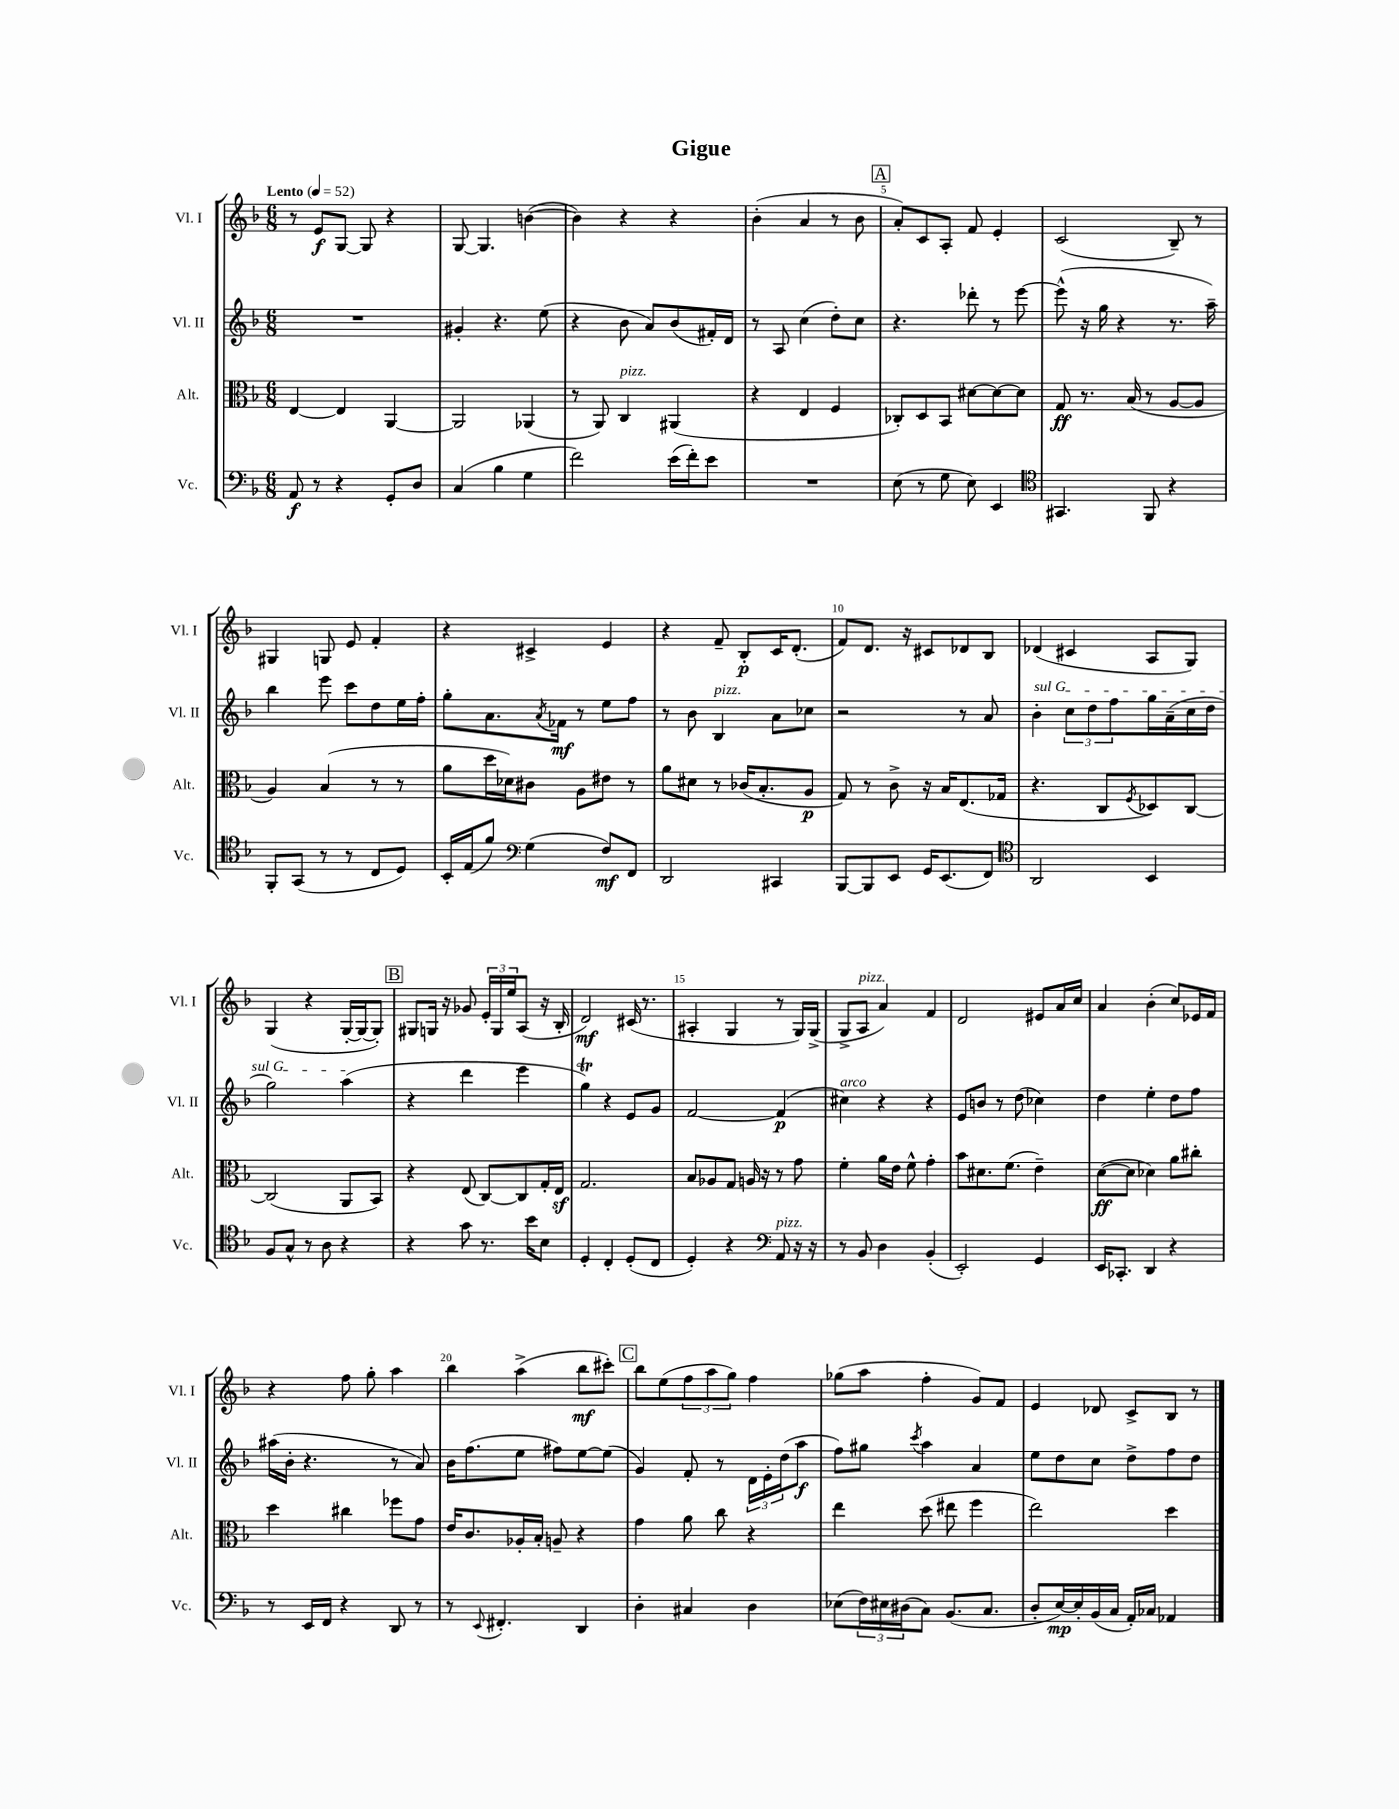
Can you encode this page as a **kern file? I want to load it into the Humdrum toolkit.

**kern	**dynam	**kern	**dynam	**kern	**dynam	**kern	**dynam
*part4	*part4	*part3	*part3	*part2	*part2	*part1	*part1
*staff4	*staff4	*staff3	*staff3	*staff2	*staff2	*staff1	*staff1
*I"Vc.	*	*I"Alt.	*	*I"Vl. II	*	*I"Vl. I	*
*I'Vc.	*	*I'Alt.	*	*I'Vl. II	*	*I'Vl. I	*
*clefF4	*	*clefC3	*	*clefG2	*	*clefG2	*
*k[b-]	*	*k[b-]	*	*k[b-]	*	*k[b-]	*
*M6/8	*	*M6/8	*	*M6/8	*	*M6/8	*
*MM52	*	*MM52	*	*MM52	*	*MM52	*
=1	=1	=1	=1	=1	=1	=1	=1
!	!	!	!	!	!	!LO:TX:a:B:t=Lento	!
8AA/	f	[4E/	.	2.r	.	8r	.
8r	.	.	.	.	.	8e/L	f
4r	.	4E/]	.	.	.	[8G/J	.
.	.	.	.	.	.	8G/]	.
8GG'/L	.	[4AA/	.	.	.	4r	.
8D/J	.	.	.	.	.	.	.
=2	=2	=2	=2	=2	=2	=2	=2
(4C/	.	2AA/]	.	4g#X'/	.	[8G/	.
.	.	.	.	.	.	4.G/]	.
4B-\	.	.	.	4.r	.	.	.
4G\	.	(4AA-X/	.	.	.	([4bn\	.
.	.	.	.	(8ee\	.	.	.
=3	=3	=3	=3	=3	=3	=3	=3
2f\)	.	8r	.	4r	.	4b\])	.
.	.	8AA/)	.	.	.	.	.
!	!	!LO:TX:a:i:t=pizz.	!	!	!	!	!
.	.	4C/	.	8b-\	.	4r	.
.	.	.	.	8a/L)	.	.	.
(16e\LL	.	(4AA#X/	.	(8b-/	.	4r	.
16f'\J)	.	.	.	.	.	.	.
8e\J	.	.	.	16f#X'/L)	.	.	.
.	.	.	.	16d/JJ	.	.	.
=4	=4	=4	=4	=4	=4	=4	=4
2.r	.	4r	.	8r	.	(4b-'\	.
.	.	.	.	8A/	.	.	.
.	.	4E/	.	(4cc\	.	4a/	.
.	.	4F/	.	8dd'\L)	.	8r	.
.	.	.	.	8cc\J	.	8b-\	.
!!LO:REH:place=s1:t=A
=5	=5	=5	=5	=5	=5	=5	=5
(8E\	.	8C-X'/L)	.	4.r	.	8a'/L)	.
8r	.	8D/	.	.	.	8c/	.
8G\	.	8BB-/J	.	.	.	8A'/J	.
8E\)	.	[8d#X\L	.	8ddd-X'\	.	8f/	.
4EE/	.	8d#\_	.	8r	.	4e'/	.
.	.	8d#\J]	.	[8eee\	.	.	.
=6	=6	=6	=6	=6	=6	=6	=6
*clefC4	*	*	*	*	*	*	*
4.GG#X/	.	8G/	ff	(8eee^^\]	.	(2c/	.
.	.	8.r	.	16r	.	.	.
.	.	.	.	16gg\	.	.	.
.	.	.	.	4r	.	.	.
.	.	(16B-/	.	.	.	.	.
8FF/	.	8r	.	.	.	.	.
4r	.	[8A/L	.	8.r	.	8B-~/)	.
.	.	8A/J]	.	.	.	8r	.
.	.	.	.	16aa~\)	.	.	.
!!LO:LB:g=z
=7	=7	=7	=7	=7	=7	=7	=7
8FF'/L	.	4A/)	.	4bb-\	.	4G#X/	.
(8GG/J	.	.	.	.	.	.	.
8r	.	(4B-/	.	8eee\	.	8Gn/	.
8r	.	.	.	8ccc\L	.	8e/	.
8C/L	.	8r	.	8dd\	.	4f'/	.
8D/J)	.	8r	.	16ee\L	.	.	.
.	.	.	.	16ff'\JJ	.	.	.
=8	=8	=8	=8	=8	=8	=8	=8
16BB-'/LL	.	8a\L	.	8gg'\L	.	4r	.
(16E/J	.	.	.	.	.	.	.
8f/J)	.	16dd\L	.	8.a\	.	.	.
.	.	16d-X\J)	.	.	.	.	.
*clefF4	*	*	*	*	*	*	*
(4G\	.	8c#X\J	.	.	.	4c#X^/	.
.	.	.	.	8qa/	.	.	.
.	.	.	.	16f-X\Jk	mf	.	.
.	.	8A\L	.	8r	.	.	.
8F/L)	mf	8e#X\J	.	8ee\L	.	4e/	.
8FF/J	.	8r	.	8ff\J	.	.	.
=9	=9	=9	=9	=9	=9	=9	=9
2DD/	.	8a\L	.	8r	.	4r	.
.	.	8d#X\J	.	8b-\	.	.	.
!	!	!	!	!LO:TX:a:i:t=pizz.	!	!	!
.	.	8r	.	4B-/	.	8f~/	.
.	.	(16c-X/KL	.	.	.	8B-'/L	p
.	.	8.B-'/	.	.	.	.	.
4CC#X/	.	.	.	8a\L	.	16c/K	.
.	.	.	.	.	.	(8.d'/J	.
.	.	8A/J	p	8cc-X\J	.	.	.
=10	=10	=10	=10	=10	=10	=10	=10
[8BBB-/L	.	8G/)	.	2r	.	8f/L)	.
8BBB-/]	.	8r	.	.	.	8.d/J	.
8EE/J	.	8c^\	.	.	.	.	.
.	.	.	.	.	.	16r	.
16GG/KL	.	16r	.	.	.	8c#X/L	.
(8.EE/	.	16B-/KL	.	.	.	.	.
.	.	(8.E/	.	8r	.	8d-X/	.
8FF/J)	.	.	.	8a/	.	8B-/J	.
.	.	16G-X/Jk	.	.	.	.	.
=11	=11	=11	=11	=11	=11	=11	=11
*clefC4	*	*	*	*	*	*	*
!	!	!	!	!LO:TX:a:i:t=sul G	!	!	!
2AA/	.	4.r	.	4b-'\	.	(4d-X/	.
.	.	.	.	12cc\L	.	4c#X/	.
.	.	.	.	12dd\	.	.	.
.	.	8C/L	.	.	.	.	.
.	.	.	.	12ff\	.	.	.
.	.	8qF/	.	.	.	.	.
4BB-/	.	8D-X/)	.	16gg\L	.	8A/L	.
.	.	.	.	(16a~\	.	.	.
.	.	[8C/J	.	16cc\	.	8G/J)	.
.	.	.	.	16dd\JJ	.	.	.
!!LO:LB:g=z
=12	=12	=12	=12	=12	=12	=12	=12
8F/L	.	(2C/]	.	2gg\)	.	(4G/	.
8G^^/J	.	.	.	.	.	.	.
8r	.	.	.	.	.	4r	.
8A\	.	.	.	.	.	.	.
4r	.	8AA/L	.	(4aa\	.	[16G'/LL	.
.	.	.	.	.	.	16G/J_	.
.	.	8BB-/J)	.	.	.	8G'/J])	.
!!LO:REH:place=s1:t=B
=13	=13	=13	=13	=13	=13	=13	=13
4r	.	4r	.	4r	.	8G#X/L	.
.	.	.	.	.	.	16Gn/Jk	.
.	.	.	.	.	.	16r	.
8g\	.	(8E/	.	4ddd\	.	8g-X/	.
8.r	.	[8C/L)	.	.	.	24e'/LL	.
.	.	.	.	.	.	24G/	.
.	.	.	.	.	.	24ee/J	.
.	.	8C/]	.	4eee\	.	(8A/J	.
16b-\KL	.	.	.	.	.	.	.
8B-\J	.	16G'/L	.	.	.	16r	.
.	.	16Ez/JJ	.	.	.	16B-'/	.
=14	=14	=14	=14	=14	=14	=14	=14
4D'/	.	2.G/	.	4ggT\)	.	2d/)	mf
4C'/	.	.	.	4r	.	.	.
(8D'/L	.	.	.	8e/L	.	(16c#X/	.
.	.	.	.	.	.	8.r	.
8C/J	.	.	.	8g/J	.	.	.
=15	=15	=15	=15	=15	=15	=15	=15
4D'/)	.	8B-/L	.	[2f/	.	4A#X'/	.
.	.	8A-X/	.	.	.	.	.
4r	.	8G/J	.	.	.	4G/	.
.	.	16An/	.	.	.	.	.
.	.	16r	.	.	.	.	.
*clefF4	*	*	*	*	*	*	*
!LO:TX:a:i:t=pizz.	!	!	!	!	!	!	!
8AA/	.	8r	.	(4f/]	p	8r	.
16r	.	8g\	.	.	.	16G/LL)	.
16r	.	.	.	.	.	(16G^/JJ	.
=16	=16	=16	=16	=16	=16	=16	=16
!	!	!	!	!LO:TX:a:i:t=arco	!	!	!
8r	.	4f'\	.	4cc#X\)	.	8G^/L	.
!	!	!	!	!	!	!LO:TX:a:i:t=pizz.	!
8BB-/	.	.	.	.	.	8A/J	.
4D\	.	16a\LL	.	4r	.	4a/)	.
.	.	16e\JJ	.	.	.	.	.
.	.	8f^^\	.	.	.	.	.
(4BB-'/	.	4g'\	.	4r	.	4f/	.
=17	=17	=17	=17	=17	=17	=17	=17
2EE'/)	.	8b-\L	.	8e/L	.	2d/	.
.	.	8.d#X\	.	8bn/J	.	.	.
.	.	.	.	8r	.	.	.
.	.	(8.f\J	.	.	.	.	.
.	.	.	.	(8dd\	.	.	.
4GG/	.	4e~\)	.	4cc-X\)	.	8e#X/L	.
.	.	.	.	.	.	16a/L	.
.	.	.	.	.	.	16cc/JJ	.
=18	=18	=18	=18	=18	=18	=18	=18
16EE/KL	.	([8d\L	ff	4dd\	.	4a/	.
8.CC-X'/J	.	.	.	.	.	.	.
.	.	8d\J]	.	.	.	.	.
4DD/	.	4d-X\)	.	4ee'\	.	(4b-'\	.
4r	.	8a\L	.	8dd\L	.	8cc/L)	.
.	.	8cc#X'\J	.	8ff\J	.	16e-X/L	.
.	.	.	.	.	.	16f/JJ	.
!!LO:LB:g=z
=19	=19	=19	=19	=19	=19	=19	=19
8r	.	4dd\	.	(16aa#X\LL	.	4r	.
.	.	.	.	16b-'\JJ	.	.	.
16EE/LL	.	.	.	4.r	.	.	.
16FF/JJ	.	.	.	.	.	.	.
4r	.	4cc#X\	.	.	.	8ff\	.
.	.	.	.	.	.	8gg'\	.
8DD/	.	8ff-X\L	.	8r	.	4aa\	.
8r	.	8g\J	.	8a/)	.	.	.
=20	=20	=20	=20	=20	=20	=20	=20
8r	.	16e/KL	.	16b-\KL	.	4bb-\	.
.	.	8.c/	.	(8.ff\	.	.	.
8qqEE/	.	.	.	.	.	.	.
4.FF#X'/	.	.	.	.	.	.	.
.	.	16A-X'/L	.	8ee\J	.	(4aa^\	.
.	.	16B-'/JJ	.	.	.	.	.
.	.	8An~/	.	8ff#X\L)	.	.	.
4DD/	.	4r	.	[8ee\	.	8bb-\L	mf
.	.	.	.	(8ee\J]	.	8ccc#X'\J)	.
!!LO:REH:place=s1:t=C
=21	=21	=21	=21	=21	=21	=21	=21
4D'\	.	4g\	.	4g/)	.	8bb-\L	.
.	.	.	.	.	.	(8ee\	.
4C#X/	.	8a\	.	8f'/	.	12ff\	.
.	.	.	.	.	.	12aa\	.
.	.	8cc\	.	8r	.	.	.
.	.	.	.	.	.	12gg\J)	.
4D\	.	4r	.	24d\LL	.	4ff\	.
.	.	.	.	24e'\	.	.	.
.	.	.	.	(24dd\J	.	.	.
.	.	.	.	8aa\J	f	.	.
=22	=22	=22	=22	=22	=22	=22	=22
(8E-X\L	.	4ee\	.	8ff\L)	.	(8gg-X\L	.
24F\L)	.	.	.	8gg#X\J	.	8aa\J	.
24E#X\	.	.	.	.	.	.	.
(24D#X\J	.	.	.	.	.	.	.
.	.	.	.	8qccc/	.	.	.
8C\J)	.	(8dd\	.	4aa\	.	4ff'\	.
(8.BB-/L	.	8ee#X\	.	.	.	.	.
.	.	4ff\	.	4a/	.	8g/L)	.
8.C/J	.	.	.	.	.	.	.
.	.	.	.	.	.	8f/J	.
=23	=23	=23	=23	=23	=23	=23	=23
8D'/L	.	2ee\)	.	8ee\L	.	4e/	.
[16E/L)	mp	.	.	8dd\	.	.	.
16E'/]	.	.	.	.	.	.	.
(16BB-/	.	.	.	8cc\J	.	8d-X/	.
16C/JJ	.	.	.	.	.	.	.
16AA'/LL)	.	.	.	8dd^\L	.	8c^/L	.
16C-X/JJ	.	.	.	.	.	.	.
4AA-X/	.	4dd\	.	8ff\	.	8B-/J	.
.	.	.	.	8dd\J	.	8r	.
==	==	==	==	==	==	==	==
*-	*-	*-	*-	*-	*-	*-	*-
